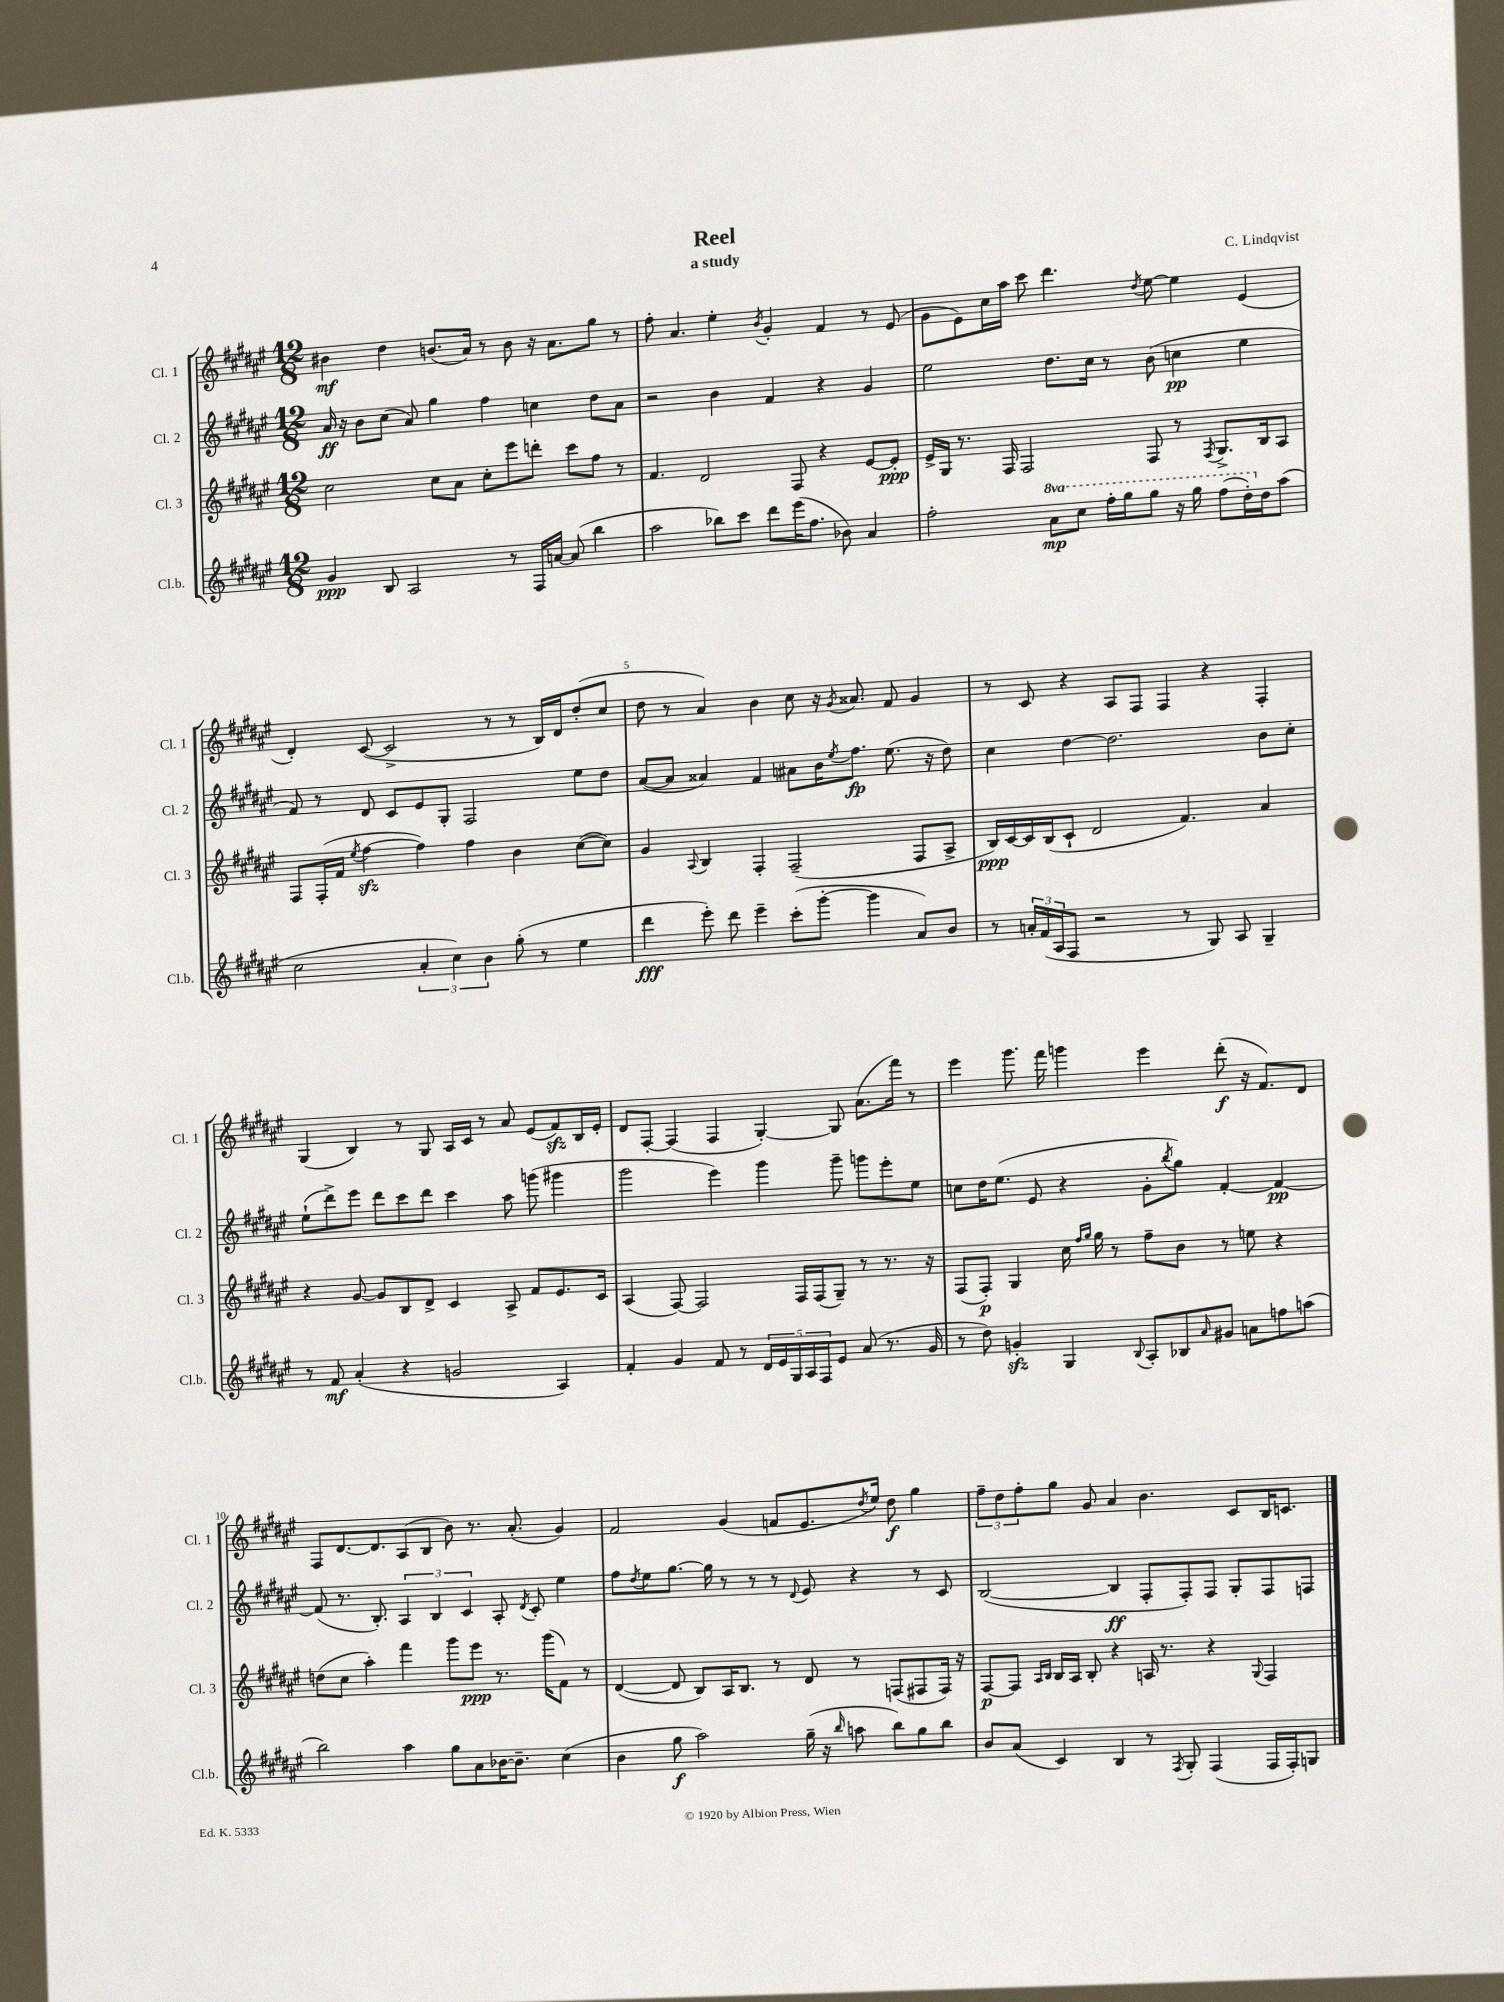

**kern	**dynam	**kern	**dynam	**kern	**dynam	**kern	**dynam
*part4	*part4	*part3	*part3	*part2	*part2	*part1	*part1
*staff4	*staff4	*staff3	*staff3	*staff2	*staff2	*staff1	*staff1
*I"Cl.b.	*	*I"Cl. 3	*	*I"Cl. 2	*	*I"Cl. 1	*
*I'Cl.b.	*	*I'Cl. 3	*	*I'Cl. 2	*	*I'Cl. 1	*
*clefG2	*	*clefG2	*	*clefG2	*	*clefG2	*
*k[f#c#g#d#a#e#]	*	*k[f#c#g#d#a#e#]	*	*k[f#c#g#d#a#e#]	*	*k[f#c#g#d#a#e#]	*
*M12/8	*	*M12/8	*	*M12/8	*	*M12/8	*
=1	=1	=1	=1	=1	=1	=1	=1
4g#/	ppp	2cc#\	.	16a#/	ff	4b#X\	mf
.	.	.	.	16r	.	.	.
.	.	.	.	8b\L	.	.	.
8B/	.	.	.	(8cc#\J	.	4dd#\	.
2A#/	.	.	.	8a#/)	.	.	.
.	.	8cc#\L	.	4gg#\	.	(8.bn/L	.
.	.	8a#\J	.	.	.	.	.
.	.	.	.	.	.	16a#/Jk)	.
.	.	8cc#'\L	.	4ff#\	.	8r	.
8r	.	8eee#\	.	.	.	8b\	.
16F#/LL	.	8dddn'\J	.	4ccn\	.	16r	.
[16an/JJ	.	.	.	.	.	8.a#\L	.
(8a/]	.	8ccc#\L	.	.	.	.	.
4bb\	.	8ff#\J	.	8dd#\L	.	8gg#\J	.
.	.	8r	.	8a#\J	.	8r	.
=2	=2	=2	=2	=2	=2	=2	=2
2aa#\	.	4.f#/	.	2r	.	8ff#'\	.
.	.	.	.	.	.	4.a#/	.
.	.	2d#/	.	.	.	.	.
8bb-X\L)	.	.	.	4b\	.	4ee#'\	.
8ccc#\J	.	.	.	.	.	.	.
.	.	.	.	.	.	8qb/	.
8ddd#\L	.	.	.	4f#/	.	4g#'/	.
(16eee#\K	.	8F#/	.	.	.	.	.
8.ff#\J	.	.	.	.	.	.	.
.	.	4r	.	4r	.	4f#/	.
8b-X\)	.	.	.	.	.	.	.
4a#/	.	[8e#/L	.	4g#/	.	8r	.
.	.	8e#'/J]	ppp	.	.	(8e#/	.
=3	=3	=3	=3	=3	=3	=3	=3
2ff#'\	.	16e#^/LL	.	2ee#\	.	8g#\L	.
.	.	16G#/JJ	.	.	.	.	.
.	.	8.r	.	.	.	8e#\)	.
.	.	.	.	.	.	16cc#\L	.
.	.	16F#/	.	.	.	16aa#\JJ	.
.	.	2F#/	.	.	.	8ccc#\	.
*8va	*	*	*	*	*	*	*
8aa#\L	mp	.	.	8.dd#\L	.	4.ddd#\	.
8ccc#\J	.	.	.	.	.	.	.
.	.	.	.	16cc#\Jk	.	.	.
16fff#'\LL	.	.	.	8r	.	.	.
16ggg#\J	.	.	.	.	.	.	.
.	.	.	.	.	.	8qdd#/	.
8ggg#\J	.	8F#/	.	(8b\	.	[8ee#\	.
16r	.	8r	.	4ccn\	pp	4ee#\]	.
16ggg#\	.	.	.	.	.	.	.
.	.	8qF#/	.	.	.	.	.
(8fff#\L	.	8.G#^/L	.	.	.	.	.
16ddd#'\L)	.	.	.	4ee#\	.	(4e#/	.
*X8va	*	*	*	*	*	*	*
16dd#\J	.	16B/k	.	.	.	.	.
(8aa#\J	.	8A#/J	.	.	.	.	.
!!LO:LB:g=z
=4	=4	=4	=4	=4	=4	=4	=4
2cc#\	.	8F#/L	.	8f#/)	.	4d#'/)	.
.	.	(16F#'/L	.	8r	.	.	.
.	.	16f#/JJ	.	.	.	.	.
.	.	8qee#/	.	.	.	.	.
.	.	[4ff#zz\	.	8d#/	.	([8c#/	.
.	.	.	.	8c#/L	.	2c#^/]	.
6a#'/	.	4ff#\])	.	8e#/	.	.	.
.	.	.	.	8G#'/J	.	.	.
6cc#\)	.	.	.	.	.	.	.
.	.	4ff#\	.	2F#/	.	.	.
6b\	.	.	.	.	.	.	.
.	.	.	.	.	.	8r	.
(8gg#'\	.	4b\	.	.	.	8r	.
8r	.	.	.	.	.	16B/LL)	.
.	.	.	.	.	.	16d#/J	.
4ee#\	.	([8cc#\L	.	8ee#\L	.	(8dd#'/	.
.	.	8cc#\J])	.	8dd#\J	.	8cc#/J	.
=5	=5	=5	=5	=5	=5	=5	=5
4ddd#\	fff	4g#/	.	([8a#/L	.	8dd#\	.
.	.	.	.	8a#/J]	.	8r	.
.	.	8qqA#/	.	.	.	.	.
8eee#'\)	.	4B/	.	4a##X/)	.	4a#/)	.
8ddd#\	.	.	.	.	.	.	.
4eee#~\	.	4F#'/	.	4f#/	.	4b\	.
(8ccc#'\L	.	(2F#~/	.	8a#X\L	.	8cc#\	.
[8ggg#'\J	.	.	.	16b\K	.	16r	.
.	.	.	.	8qee#/	.	8qg#/	.
.	.	.	.	8.ff#\J	fp	8.a##X/	.
4ggg#\]	.	.	.	.	.	.	.
.	.	.	.	(8.ee#\	.	8f#/	.
8a#/L)	.	8F#/L	.	.	.	4g#/	.
.	.	.	.	16r	.	.	.
8b/J	.	8A#^/J	.	8dd#\)	.	.	.
=6	=6	=6	=6	=6	=6	=6	=6
8r	.	16B/LL)	ppp	4cc#\	.	8r	.
.	.	[16c#/	.	.	.	.	.
24an'/LL	.	16c#/]	.	.	.	8c#/	.
(24f#/	.	.	.	.	.	.	.
.	.	(16B/J	.	.	.	.	.
24A#/J	.	.	.	.	.	.	.
8F#/J	.	8c#`/J	.	[4dd#\	.	4r	.
2r	.	2d#/	.	.	.	.	.
.	.	.	.	2.dd#\]	.	8A#/L	.
.	.	.	.	.	.	8F#/J	.
.	.	.	.	.	.	4F#/	.
8r	.	4.f#/)	.	.	.	.	.
8G#/)	.	.	.	.	.	4r	.
8A#/	.	.	.	.	.	.	.
4G#~/	.	4a#/	.	8b\L	.	4F#'/	.
.	.	.	.	8cc#'\J	.	.	.
!!LO:LB:g=z
=7	=7	=7	=7	=7	=7	=7	=7
8r	.	4r	.	(8ee#`\L	.	(4G#/	.
8f#/	mf	.	.	8ddd#^\)	.	.	.
(4a#'/	.	[8g#/	.	8eee#\J	.	4B/)	.
.	.	8g#/L]	.	8ddd#\L	.	.	.
4r	.	8B/	.	8ccc#\	.	8r	.
.	.	8d#^/J	.	8ddd#\J	.	8G#/	.
2gn/	.	4c#/	.	4ccc#\	.	16A#/LL	.
.	.	.	.	.	.	16c#/JJ	.
.	.	.	.	.	.	8r	.
.	.	8A#^/	.	8aa#\	.	8a#/	.
.	.	8f#/L	.	(8gggn\	.	(8e#/L	.
4A#/)	.	8.e#/	.	4ggg#X\	.	8f#zz/)	.
.	.	.	.	.	.	16B/L	.
.	.	16c#/Jk	.	.	.	16e#'/JJ	.
=8	=8	=8	=8	=8	=8	=8	=8
4f#'/	.	(4A#/	.	2ggg#\	.	8d#/L	.
.	.	.	.	.	.	[8F#'/J	.
4g#/	.	[8F#/)	.	.	.	(4F#/]	.
.	.	2F#/]	.	.	.	.	.
8f#/	.	.	.	4eee#\)	.	4F#/	.
8r	.	.	.	.	.	.	.
20d#/LL	.	.	.	4ggg#\	.	[4G#'/)	.
20e#/	.	.	.	.	.	.	.
20G#/	.	.	.	.	.	.	.
.	.	16F#/LL	.	.	.	.	.
20A#/	.	.	.	.	.	.	.
.	.	(16F#/J	.	.	.	.	.
20F#/J	.	.	.	.	.	.	.
8e#/J	.	8G#~/J)	.	8ggg#~\	.	8G#/]	.
(8a#/	.	8r	.	8gggn\L	.	(8.a#\L	.
8.r	.	8.r	.	8eee#'\	.	.	.
.	.	.	.	.	.	16fff#\Jk)	.
.	.	.	.	8ee#\J	.	8r	.
16g#/	.	16r	.	.	.	.	.
=9	=9	=9	=9	=9	=9	=9	=9
8r	.	(8F#/L	.	8ccn\L	.	4eee#\	.
8dd#\)	.	8F#'/J)	p	16dd#\K	.	.	.
.	.	.	.	(8.ee#\J	.	.	.
4gnzz'/	.	4G#/	.	.	.	8.ggg#\	.
.	.	.	.	8e#/	.	.	.
.	.	.	.	.	.	16fff#\	.
4G#/	.	16cc#\	.	4r	.	4gggn\	.
.	.	16qqff#/LL	.	.	.	.	.
.	.	16qqgg#/JJ	.	.	.	.	.
.	.	16gg#\	.	.	.	.	.
.	.	8r	.	.	.	.	.
8qqB/	.	.	.	.	.	.	.
8A#'/L	.	8ff#~\L	.	8g#'\L	.	4eee#\	.
.	.	.	.	8qbb/	.	.	.
8B-X/	.	8b\J	.	8gg#\J)	.	.	.
16qqa#/	.	.	.	.	.	.	.
8g#X/J	.	8r	.	[4f#'/	.	(8ddd#'\	f
8an\L	.	8een\	.	.	.	16r	.
.	.	.	.	.	.	8.f#/L)	.
8ffn\	.	4r	.	4f#/_	pp	.	.
(8aan\J	.	.	.	.	.	8d#/J	.
!!LO:LB:g=z
=10	=10	=10	=10	=10	=10	=10	=10
2bb\)	.	(8ddn\L	.	(8f#/]	.	8F#/L	.
.	.	8cc#\J	.	8.r	.	[8.d#/	.
.	.	4aa#'\)	.	.	.	.	.
.	.	.	.	8.B'/)	.	8.d#/]	.
4aa#\	.	4fff#\	.	6A#/	.	(8A#/	.
.	.	.	.	.	.	8B/J	.
.	.	.	.	6B/	.	.	.
8gg#\L	.	8ggg#\L	.	.	.	8b\)	.
.	.	.	.	6c#/	.	.	.
8a#\	.	8eee#\J	ppp	.	.	8.r	.
[16b-X\K	.	8.r	.	8A#'/	.	.	.
8.b-~\J]	.	.	.	.	.	(8.a#'/	.
.	.	.	.	8qd#/	.	.	.
.	.	.	.	8c#'/	.	.	.
.	.	(16ggg#\KL	.	.	.	.	.
(4cc#\	.	8f#\J)	.	4ee#\	.	4g#/)	.
.	.	8r	.	.	.	.	.
=11	=11	=11	=11	=11	=11	=11	=11
4b\	.	([4d#/	.	8ff#\L	.	2f#/	.
.	.	.	.	8qdd#/	.	.	.
.	.	.	.	8ee#\	.	.	.
8gg#\	f	8d#/]	.	[8.gg#\J	.	.	.
2aa#\)	.	8B/L)	.	.	.	.	.
.	.	.	.	16gg#\]	.	.	.
.	.	16A#/K	.	8r	.	(4g#/	.
.	.	8.B/J	.	.	.	.	.
.	.	.	.	8r	.	.	.
.	.	8r	.	8r	.	8fn/L	.
.	.	.	.	8qqd#/	.	.	.
(16gg#~\	.	8d#/	.	8e#/	.	8.e#/	.
16r	.	.	.	.	.	.	.
16qqbb/	.	.	.	.	.	.	.
8aan\	.	8r	.	4r	.	.	.
.	.	.	.	.	.	8qdd#/	.
.	.	.	.	.	.	16ee#/Jk)	.
8bb\L)	.	(8Fn/L	.	.	.	8dd#\	f
8gg#\	.	8F#X/	.	8r	.	4gg#\	.
8bb\J	.	16F#/Jk)	.	8c#/	.	.	.
.	.	16r	.	.	.	.	.
=12	=12	=12	=12	=12	=12	=12	=12
8b/L	.	[8F#/L	p	([2B/	.	12ff#~\L	.
.	.	.	.	.	.	12dd#\	.
(8a#/J	.	8F#/J]	.	.	.	.	.
.	.	.	.	.	.	12ff#'\	.
.	.	16qqA#/LL	.	.	.	.	.
.	.	16qqB/JJ	.	.	.	.	.
4c#/)	.	16B/LL	.	.	.	8gg#\J	.
.	.	16A#/JJ	.	.	.	.	.
.	.	8B'/	.	.	.	8g#/	.
4B/	.	4r	.	4B/]	ff	4a#/	.
8r	.	16An/	.	8F#'/L	.	4.b\	.
.	.	8.r	.	.	.	.	.
8qF#/	.	.	.	.	.	.	.
8G#'/	.	.	.	8F#'/)	.	.	.
(4F#/	.	4r	.	8F#/J	.	.	.
.	.	.	.	8G#'/L	.	8c#/L	.
.	.	8qqG#/	.	.	.	.	.
16F#/LL	.	4F#/	.	8F#/	.	16B/K	.
16F#'/J)	.	.	.	.	.	8.cn/J	.
8Gn/J	.	.	.	8Fn/J	.	.	.
==	==	==	==	==	==	==	==
*-	*-	*-	*-	*-	*-	*-	*-
